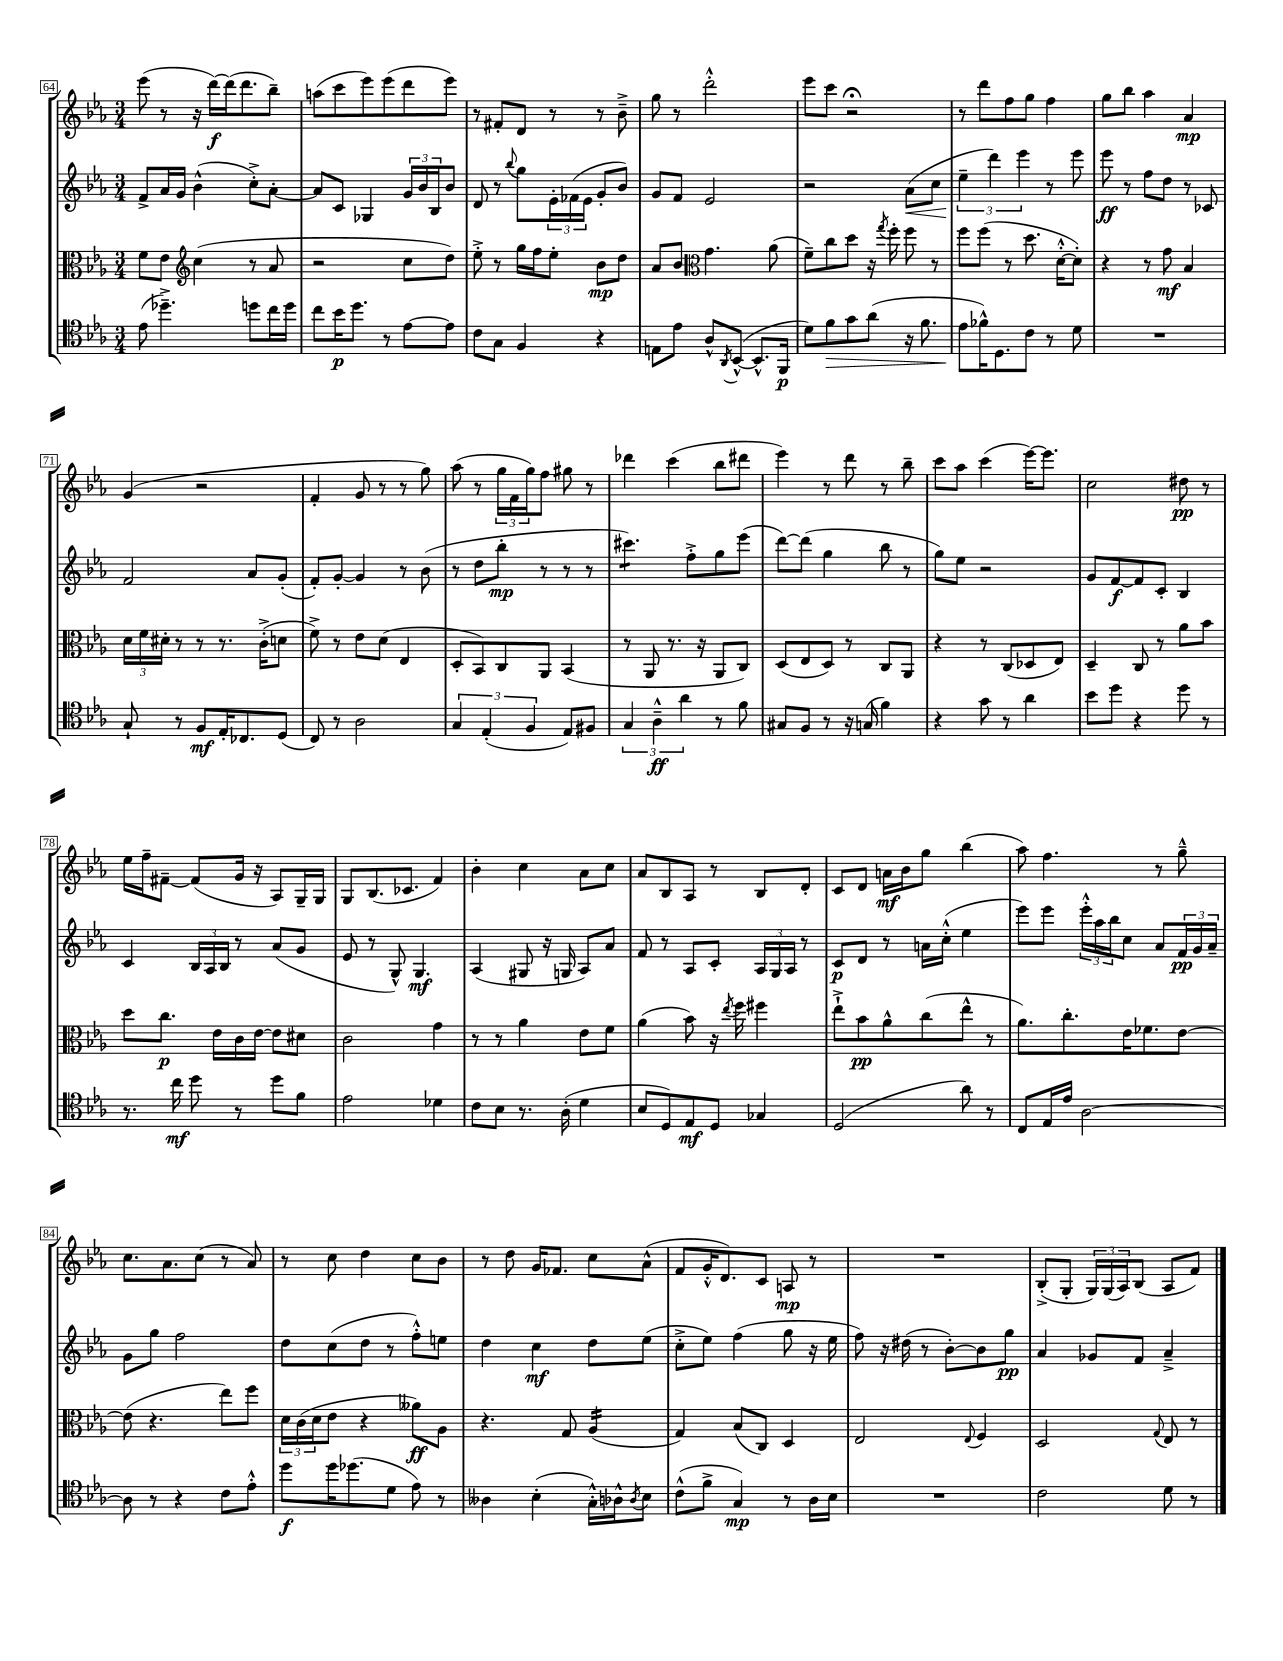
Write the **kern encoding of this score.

**kern	**kern	**kern	**kern
*staff4	*staff3	*staff2	*staff1
*clefC4	*clefC3	*clefG2	*clefG2
*k[b-e-a-]	*k[b-e-a-]	*k[b-e-a-]	*k[b-e-a-]
*M3/4	*M3/4	*M3/4	*M3/4
(8e-\	8f\L	8f^/L	(8eee-\
4.dd-~^\)	8e-\J	16a-/L	8r
.	.	16g/JJ	.
*	*clefG2	*	*
.	(4cc\	(4b-^^\	16r
.	.	.	[16ddd\LL)
.	.	.	(16ddd\]J
.	.	.	8.ddd\
8dd\L	8r	8cc'^\L)	.
16cc\L	8a-/	[8a-'\J	8bb-~\J)
16dd\JJ	.	.	.
=	=	=	=
8cc\L	2r	8a-/]L	(8aa\L
16b-\K	.	8c/J	8ccc\
8.dd\J	.	.	.
.	.	4G-/	8eee-\)
8r	.	.	(8eee-\
[8e-\L	8cc\L	24g/LL	8ddd\
.	.	24b-/	.
.	.	24B-/J	.
8e-\]J	8dd\J)	8b-/J	8eee-\J)
=	=	=	=
8c\L	8ee-'^\	8d/	8r
8G\J	8r	8r	8f#'/L
.	.	8qqbb-/	.
4F/	16gg\LL	8gg\L	8d/J
.	16ff\J	.	.
.	8ee-'\J	24e-'\L	8r
.	.	(24f-\	.
.	.	24e-\JJ	.
4r	8b-\L	8g'/L	8r
.	8dd\J	8b-/J)	8b-~^\
=	=	=	=
8E\L	8a-/L	8g/L	8gg\
8e-\J	8b-/J	8f/J	8r
*	*clefC3	*	*
8A-^^/L	4.g\	2e-/	2ddd'^^\
8qAA-/	.	.	.
([8BB-^^/J	.	.	.
8.BB-^^/]L	.	.	.
.	(8a-\	.	.
16FF/Jk	.	.	.
=	=	=	=
8d\L)	8f~\L)	2r	8eee-\L
8f\	8cc\	.	8ccc\J
8g\	8dd\J	.	2r;
(8a-\J	16r	.	.
.	8qgg/	.	.
.	16ff'\	.	.
16r	8ff\	(8a-\L	.
8.f\	.	.	.
.	8r	8cc\J	.
=	=	=	=
8e-\L	8ff\L	6ee-~\	8r
16f-^^\K)	(8ff\J	.	8ddd\L
.	.	6ddd\)	.
8.D\	.	.	.
.	8r	.	8ff\
.	.	6eee-\	.
8c\J	8.dd\	.	8gg\J
8r	.	8r	4ff\
.	[16d'^^\LK	.	.
8d\	8d'\]J)	8eee-\	.
=	=	=	=
2.r	4r	8eee-\	8gg\L
.	.	8r	8bb-\J
.	8r	8ff\L	4aa-\
.	8g\	8dd\J	.
.	4B-/	8r	4a-/
.	.	8c-/	.
=	=	=	=
8G`/	24d\LL	2f/	(4g/
.	24f\	.	.
.	24d#'\JJ	.	.
8r	8r	.	.
8F/L	8r	.	2r
16E-'/K	8.r	.	.
8.C-/	.	.	.
.	.	8a-/L	.
.	(16c'^\LK	.	.
(8D/J	8d\J	(8g'/J	.
=	=	=	=
8C/)	8f^\)	8f'/L)	4f'/
8r	8r	[8g'/J	.
2A-\	8e-\L	4g/]	8g/
.	(8d\J	.	8r
.	4E-/	8r	8r
.	.	(8b-\	8gg\)
=	=	=	=
6G/	8D'/L	8r	(8aa-\
.	8BB-/)	8dd\L	8r
(6E-'/	.	.	.
.	8C/	8bb-'\J	24gg\LL
.	.	.	24f\
6F/	.	.	24gg\J)
.	8AA-/J	8r	8ff\J
8E-/L)	(4BB-/	8r	8gg#\
8F#/J	.	8r	8r
=	=	=	=
6G/	8r	4.ccc#\)	4ddd-\
.	8AA-/	.	.
6A-~^^\	.	.	.
.	8.r	.	(4ccc\
6a-\	.	.	.
.	.	8ff'^\L	.
.	16r	.	.
8r	8AA-/L	8gg\	8bb-\L
8f\	8C/J)	(8eee-\J	8ddd#\J
=	=	=	=
8G#/L	(8D/L	[8ddd\L)	4eee-\)
8F/J	8E-/	(8ddd\]J	.
8r	8D/J)	4gg\	8r
16r	8r	.	8ddd\
(16G/	.	.	.
4f\)	8C/L	8bb-\	8r
.	8AA-/J	8r	8bb-~\
=	=	=	=
4r	4r	8gg\L)	8ccc\L
.	.	8ee-\J	8aa-\J
8g\	8r	2r	(4ccc\
8r	(8C/L	.	.
4a-\	8D-/	.	[16eee-\LK)
.	.	.	8.eee-\]J
.	8E-/J)	.	.
=	=	=	=
8b-\L	4D~/	8g/L	2cc\
8dd\J	.	[8f/	.
4r	8C/	8f/]	.
.	8r	8c'/J	.
8dd\	8a-\L	4B-/	8dd#\
8r	8b-\J	.	8r
=	=	=	=
8.r	8dd\L	4c/	16ee-\LL
.	.	.	16ff~\J
.	8.cc\J	.	[8f#~\J
16cc\	.	.	.
8dd\	.	24B-/LL	(8f#/]L
.	.	24A-/	.
.	16e-\LL	.	.
.	.	24B-/JJ	.
8r	16c\	8r	16g/Jk
.	[16e-\JJ	.	16r
8dd\L	8e-\]L	(8a-/L	8A-/L)
8f\J	8d#\J	8g/J	16G~/L
.	.	.	16G/JJ
=	=	=	=
2e-\	2c\	8e-/	8G/L
.	.	8r	(8.B-/
.	.	8G^^/)	.
.	.	.	8.c-/J
.	.	4.G/	.
4d-\	4g\	.	4f/)
=	=	=	=
8c\L	8r	(4A-/	4b-'\
8B-\J	8r	.	.
8.r	4a-\	8G#/	4cc\
.	.	16r	.
(16A-'\	.	16G/	.
4d\	8e-\L	8A-/L)	8a-\L
.	8f\J	8a-/J	8cc\J
=	=	=	=
8B-/L	(4a-\	8f/	8a-/L
8D/)	.	8r	8B-/
8E-/	8b-\)	8A-/L	8A-/J
8D/J	16r	8c'/J	8r
.	8qee-/	.	.
.	16ff\	.	.
4G-/	4ff#\	24A-/LL	8B-/L
.	.	24G/	.
.	.	24A-/JJ	.
.	.	8r	8d'/J
=	=	=	=
(2D/	8ee-`^\L	8c/L	8c/L
.	8b-\	8d/J	8d/J
.	8a-^^\	8r	16a\LL
.	.	.	16b-\J
.	(8cc\	16a\LL	8gg\J
.	.	(16cc'^^\JJ	.
8a-\)	8ee-^^\J	4ee-\	(4bb-\
8r	8r	.	.
=	=	=	=
8C/L	8.a-\L)	8eee-\L)	8aa-\)
16E-/L	.	8eee-\J	4.ff\
16e-/JJ	8.cc'\	.	.
[2A-\	.	24eee-'^^\LL	.
.	.	24aa-\	.
.	.	24bb-\J	.
.	16e-\K	8cc\J	.
.	8.f-\	.	.
.	.	8a-/L	8r
.	[8e-\J	24f/L	8gg~^^\
.	.	24g/	.
.	.	24a-~/JJ	.
=	=	=	=
8A-\]	(8e-\]	8g\L	8.cc\L
8r	4.r	8gg\J	.
.	.	.	8.a-\
4r	.	2ff\	.
.	.	.	(8cc\J
8c\L	8ee-\L)	.	8r
8e-'^^\J	8ff\J	.	8a-/)
=	=	=	=
8dd\L	24d\LL	8dd\L	8r
.	(24c\	.	.
.	24d\J	.	.
16dd\K	8e-\J	(8cc\	8cc\
(8.dd-\	.	.	.
.	4r	8dd\J	4dd\
8d\J	.	8r	.
8e-\)	8a--\L)	8ff'^^\L)	8cc\L
8r	8A-\J	8ee\J	8b-\J
=	=	=	=
4A--\	4.r	4dd\	8r
.	.	.	8dd\
(4B-'\	.	4cc\	16g/LK
.	.	.	8.f-/J
.	8G/	.	.
16G'^^\LL)	(4A-/	8dd\L	8cc\L
16A-^^\J	.	.	.
8qA-/	.	.	.
8B-\J	.	(8ee-\J	(8a-^^\J
=	=	=	=
(8c^^\L	4G/)	8cc'^\L	8f/L
8f^\J	.	8ee-\J)	16g'^^/K
.	.	.	8.d/)
4G/)	(8B-/L	(4ff\	.
.	8C/J)	.	8c/J
8r	4D/	8gg\	8A/
16A-\LL	.	16r	8r
16B-\JJ	.	16ee-\	.
=	=	=	=
2.r	2E-/	8ff\)	2.r
.	.	16r	.
.	.	(16dd#\	.
.	.	8r	.
.	.	[8b-'\L)	.
.	8qqE-/	.	.
.	4F/	8b-\]	.
.	.	8gg\J	.
=	=	=	=
2c\	2D/	4a-/	(8B-'^/L
.	.	.	8G'/J
.	.	8g-/L	24G/LL)
.	.	.	(24G/
.	.	.	24A-/J)
.	.	8f/J	(8B-/J
.	8qqG/	.	.
8d\	8E-/	4a-~^/	8A-/L
8r	8r	.	8f/J)
==	==	==	==
*-	*-	*-	*-
